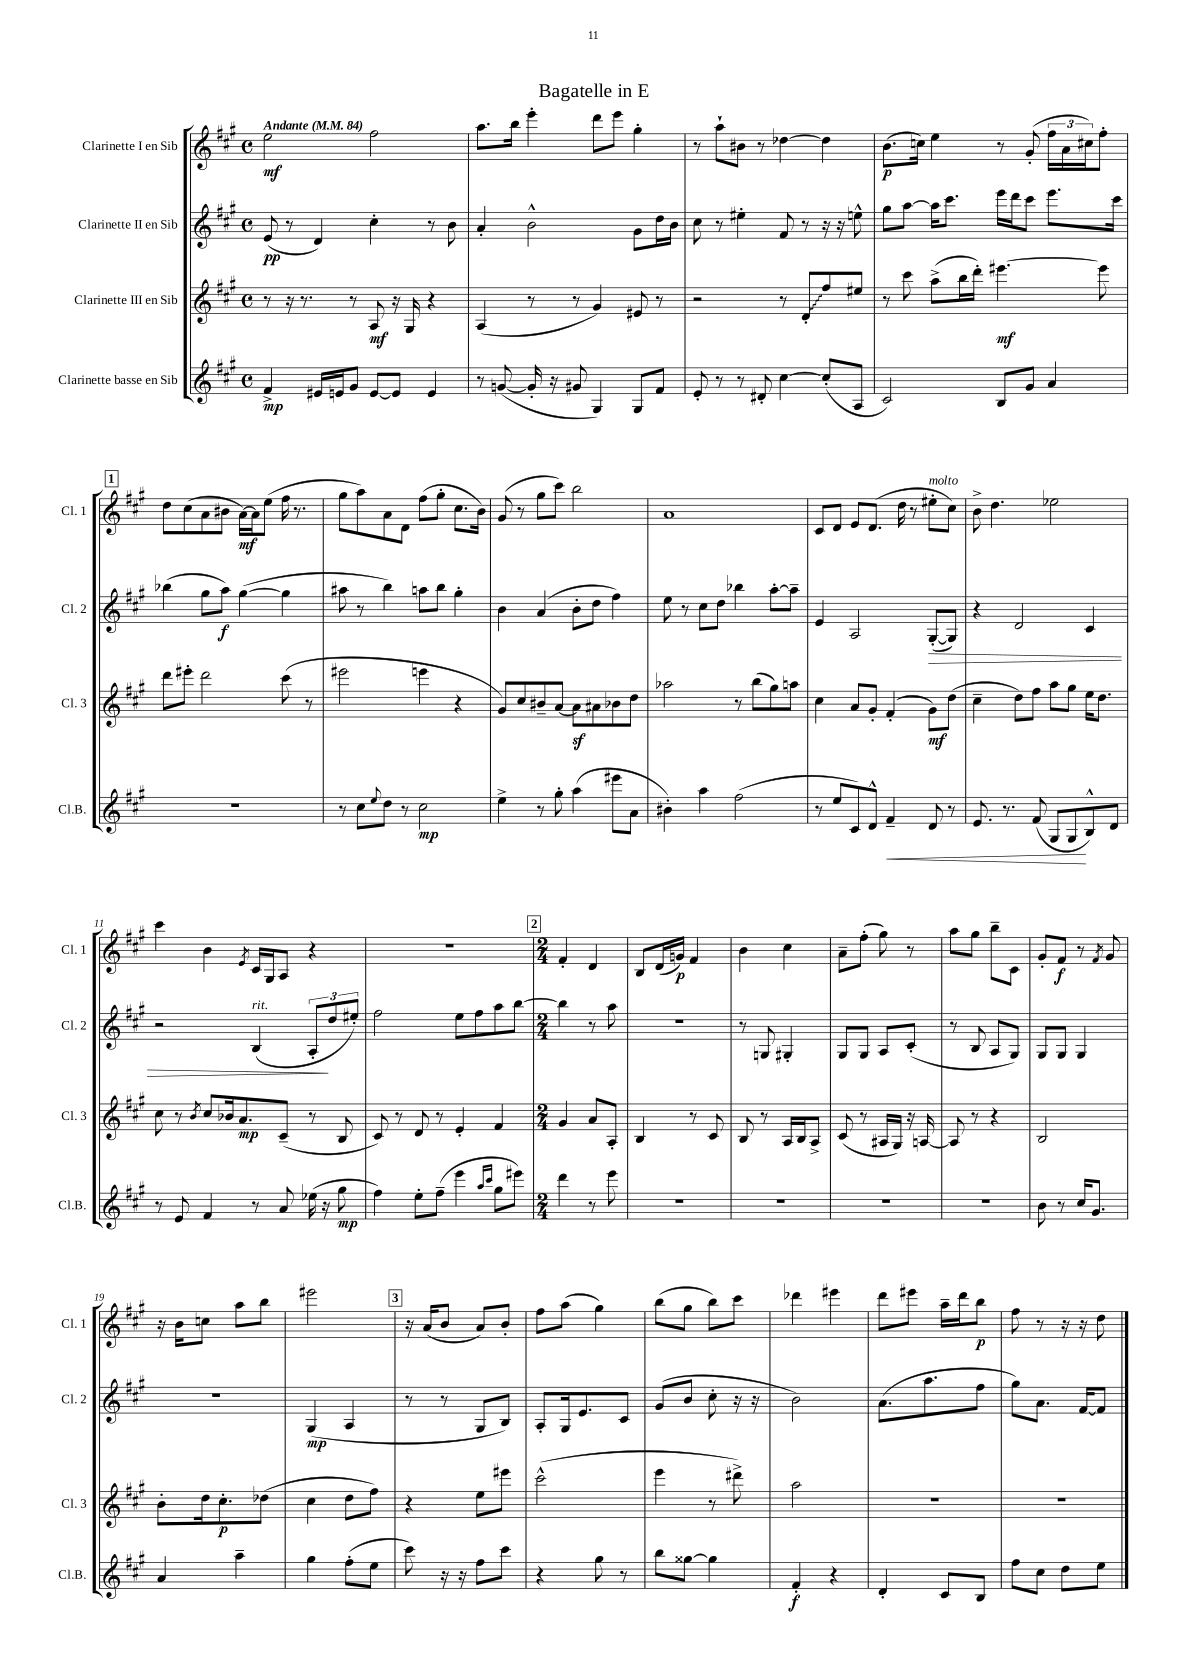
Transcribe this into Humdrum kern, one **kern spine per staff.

**kern	**kern	**kern	**kern
*staff4	*staff3	*staff2	*staff1
*clefG2	*clefG2	*clefG2	*clefG2
*k[f#c#g#]	*k[f#c#g#]	*k[f#c#g#]	*k[f#c#g#]
*M4/4	*M4/4	*M4/4	*M4/4
*met(c)	*met(c)	*met(c)	*met(c)
*MM84	*MM84	*MM84	*MM84
4f#^	8r	(8e	2ee
.	16r	8r	.
.	8.r	.	.
16e#	.	4d)	.
16e	.	.	.
8g#	8r	.	.
[8e	8A	4cc#'	2ff#
8e]	16r	.	.
.	16G#	.	.
4e	4r	8r	.
.	.	8b	.
=	=	=	=
8r	(4A	4a'	8.aa
([8g	.	.	.
.	.	.	16bb
16g']	8r	2b^^	4eee'
16r	.	.	.
8g#	8r	.	.
4G#)	4g#)	.	8ddd
.	.	.	8eee
8G#	8e#	8g#	4gg#'
8f#	8r	16dd	.
.	.	16b	.
=	=	=	=
8e'	2r	8cc#	8r
8r	.	8r	8aa`
8r	.	4ee#'	8b#
8d#'	.	.	8r
[4cc#	8r	8f#	[4dd-
.	8d'	8r	.
(8cc#']	8ff#	16r	4dd-]
.	.	16r	.
8A	8ee#	8ee^^	.
=	=	=	=
2c#)	8r	8gg#	(8.b
.	8ccc#	[8aa	.
.	.	.	16cc)
.	(8aa^	16aa]	4ee
.	.	8.ccc#	.
.	16bb	.	.
.	16ddd')	.	.
8B	[4.eee#	16eee	8r
.	.	16ddd	.
8g#	.	8ccc#	(8g#'
4a	.	8.eee	24ff#
.	.	.	24a
.	.	.	24cc#)
.	8eee#]	.	8ff#'
.	.	16ccc#	.
=	=	=	=
1r	8ddd	(4bb-	8dd
.	8eee#'	.	(8cc#
.	2ddd	8gg#	8a
.	.	8aa)	8b#
.	.	([4gg#	[16a)
.	.	.	16a]
.	.	.	(8ee
.	(8ccc#	4gg#]	16ff#
.	.	.	8.r
.	8r	.	.
=	=	=	=
8r	2eee#	8aa#	8gg#
8cc#	.	8r	8aa)
8qqee	.	.	.
8dd	.	4bb)	8a
8r	.	.	8d
2cc#	4eee	8aa	(8ff#
.	.	8bb	8gg#'
.	4r	4gg#'	8.cc#
.	.	.	16b)
=	=	=	=
4ee^	8g#)	4b	(8g#
.	8cc#	.	8r
8r	8b#~	(4a	8gg#
8gg#'	[8a	.	8ccc#)
(4aa	8a]	8b'	2bb
.	8a#	8dd	.
8eee#	8b-	4ff#)	.
8a	8dd	.	.
=	=	=	=
4b#')	2aa-	8ee	1a
.	.	8r	.
4aa	.	8cc#	.
.	.	8dd	.
(2ff#	8r	4bb-	.
.	(8bb	.	.
.	8gg#)	[8aa'	.
.	8aa	8aa~]	.
=	=	=	=
8r	4cc#	4e	8c#
8ee	.	.	8d
8c#)	8a	2A	8e
8d^^	8g#'	.	(8.d
4f#~	(4f#'	.	.
.	.	.	16dd
.	.	.	8r
8d	8g#)	([8G#'	8ee#'
8r	(8dd	8G#])	8cc#)
=	=	=	=
8.e	4cc#~	4r	8b^
.	.	.	4.dd
8.r	.	.	.
.	8dd)	2d	.
(8f#	8ff#	.	.
8G#	8aa	.	2ee-
8G#	8gg#	.	.
8B^^)	16ee	4c#	.
.	8.dd	.	.
8d	.	.	.
=	=	=	=
8r	8cc#	2r	4ccc#
8e	8r	.	.
.	8qb	.	.
4f#	8cc#	.	4b
.	16b-	.	.
.	8.a	.	.
.	.	.	8qe
8r	.	(4B	16c#
.	.	.	16G#
8a	(8c#~	.	8A
(16ee-	8r	12A'	4r
16r	.	.	.
.	.	12dd	.
8gg#	8B	.	.
.	.	12ee#')	.
=	=	=	=
4ff#)	8c#)	2ff#	1r
.	8r	.	.
8ee'	8d	.	.
(8ff#~	8r	.	.
4eee	4e'	8ee	.
.	.	8ff#	.
16qqaa	.	.	.
16qqccc#	.	.	.
8gg#	4f#	8aa	.
8eee#)	.	[8bb	.
=	=	=	=
*M2/4	*M2/4	*M2/4	*M2/4
4ddd	4g#	4bb]	4f#'
8r	8a	8r	4d
8eee	8A'	8aa	.
=	=	=	=
2r	4B	2r	8B
.	.	.	(16d
.	.	.	16g)
.	8r	.	4f#
.	8c#	.	.
=	=	=	=
2r	8B	8r	4b
.	8r	8G	.
.	16A	4G#'	4cc#
.	16B	.	.
.	8A^	.	.
=	=	=	=
2r	(8c#	8G#	8a~
.	8r	8G#	(8ff#'
.	16A#	8A	8gg#)
.	16G#)	.	.
.	16r	(8c#'	8r
.	[16A	.	.
=	=	=	=
2r	8A]	8r	8aa
.	8r	8B	8gg#
.	4r	8A	8bb~
.	.	8G#)	8c#
=	=	=	=
8b	2B	8G#	8g#'
8r	.	8G#	8f#
16cc#	.	4G#	8r
8.g#	.	.	.
.	.	.	8qf#
.	.	.	8g#
=	=	=	=
4a	8b'	2r	16r
.	.	.	16b
.	16dd	.	8cc
.	8.cc#'	.	.
4aa~	.	.	8aa
.	(8dd-	.	8bb
=	=	=	=
4gg#	4cc#	(4G#	2eee#
(8ff#'	8dd	4A	.
8ee	8ff#)	.	.
=	=	=	=
8ccc#)	4r	8r	16r
.	.	.	(16a
16r	.	8r	8b
16r	.	.	.
8ff#	8ee	8G#	8a)
8ccc#	8eee#	8B)	8b'
=	=	=	=
4r	(2ccc#^^	8A'	8ff#
.	.	16G#	(8aa
.	.	8.e	.
8gg#	.	.	4gg#)
8r	.	8c#	.
=	=	=	=
8bb	4eee	(8g#	(8bb
[8gg##	.	8b	8gg#
4gg##]	8r	8cc#'	8bb)
.	8ddd#^)	16r	8ccc#
.	.	16r	.
=	=	=	=
4f#'	2aa	2b)	4ddd-
4r	.	.	4eee#
=	=	=	=
4d'	2r	(8.a	8ddd
.	.	.	8eee#
.	.	8.aa	.
8c#	.	.	16aa~
.	.	.	16ddd
8B	.	8ff#	8bb
=	=	=	=
8ff#	2r	8gg#)	8ff#
8cc#	.	8.a	8r
8dd	.	.	16r
.	.	[16f#	16r
8ee	.	8f#]	8dd
==	==	==	==
*-	*-	*-	*-
